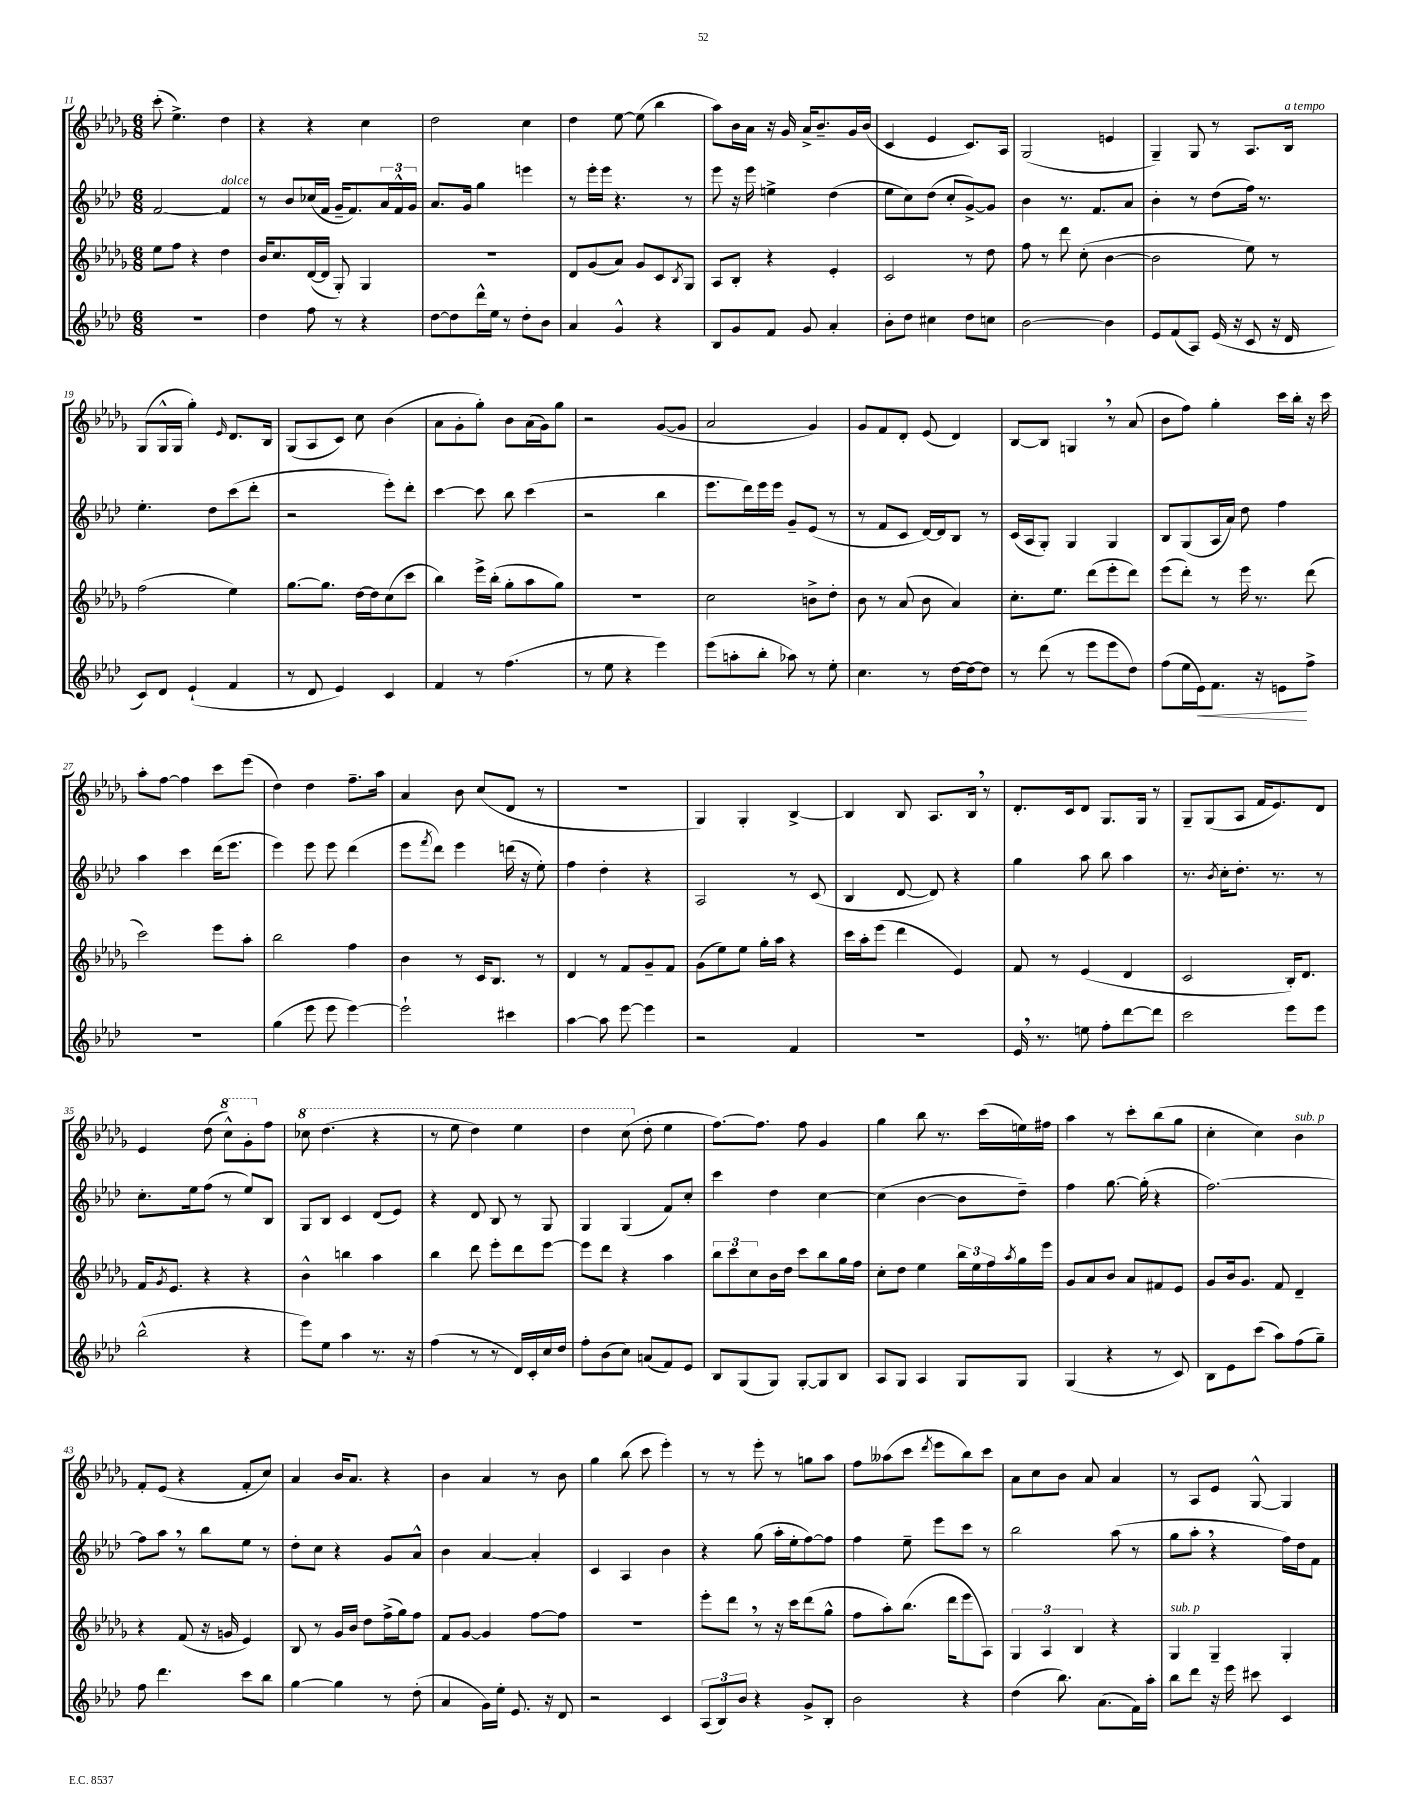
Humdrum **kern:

**kern	**kern	**kern	**kern
*staff4	*staff3	*staff2	*staff1
*clefG2	*clefG2	*clefG2	*clefG2
*k[b-e-a-d-]	*k[b-e-a-d-g-]	*k[b-e-a-d-]	*k[b-e-a-d-g-]
*M6/8	*M6/8	*M6/8	*M6/8
2.r	8ee-\L	[2f/	(8ccc'\
.	8ff\J	.	4.ee-^\)
.	4r	.	.
.	4dd-\	4f/]	4dd-\
=	=	=	=
4dd-\	16b-/LK	8r	4r
.	8.cc/	.	.
.	.	8b-/L	.
8ff\	([16d-/L	(16cc-/L	4r
.	16d-/]JJ	16f/JJ	.
8r	8G-'/)	16g~/LK	.
.	.	8.f/)	.
4r	4G-/	.	4cc\
.	.	24a-/L	.
.	.	24f^^/	.
.	.	24g/JJ	.
=	=	=	=
[8dd-\L	2.r	8.a-/L	2dd-\
8dd-\]	.	.	.
.	.	16g/Jk	.
16ddd-^^\L	.	4gg\	.
16ee-\JJ	.	.	.
8r	.	.	.
8dd-'\L	.	4eee\	4cc\
8b-\J	.	.	.
=	=	=	=
4a-/	8d-/L	8r	4dd-\
.	(8g-/	16eee-'\LL	.
.	.	16eee-\JJ	.
4g^^/	8a-/J)	4.r	[8ee-\
.	8g-/L	.	(8ee-\]
4r	8c/	.	4bb-\
.	8qB-/	.	.
.	8G-/J	8r	.
=	=	=	=
8B-/L	8A-/L	8eee-\	8aa-\L)
8g/	8B-'/J	16r	16b-\L
.	.	16eee-\	16a-\JJ
8f/J	4r	4ee^\	16r
.	.	.	16g-/
8g/	.	.	16a-^/LK
.	.	.	8.b-~/
4a-'/	4e-'/	(4dd-\	.
.	.	.	16g-/L
.	.	.	(16b-/JJ
=	=	=	=
8b-'\L	2c/	8ee-\L	4c/
8dd-\J	.	8cc\)	.
4cc#\	.	(8dd-\J	4e-/
.	.	8cc'/L	.
8dd-\L	8r	[8g^/)	8.c/L)
8cc\J	8dd-\	8g/]J	.
.	.	.	16A-/Jk
=	=	=	=
[2b-\	8ff\	4b-\	(2G-/
.	8r	.	.
.	8ddd-\	8.r	.
.	(8cc'\	.	.
.	.	8.f/L	.
4b-\]	[4b-\	.	4e/
.	.	8a-/J	.
=	=	=	=
8e-/L	2b-\]	4b-'\	4G-~/)
(8f/	.	.	.
8A-/J)	.	8r	8G-/
(16e-/	.	(8dd-\L	8r
16r	.	.	.
8c/	8ee-\)	16ff\Jk)	8.A-/L
.	.	8.r	.
16r	8r	.	.
16d-/	.	.	16B-/Jk
=	=	=	=
8c/L)	(2ff\	4.ee-'\	(8G-/L
8d-/J	.	.	16G-^^/L
.	.	.	16G-/JJ
(4e-`/	.	.	4gg-'\)
.	.	8dd-\L	.
.	.	.	16qqe-/
4f/	4ee-\)	(8ccc\	8.d-/L
.	.	8ddd-'\J	.
.	.	.	16B-/Jk
=	=	=	=
8r	[8.gg-\L	2r	(8G-/L
8d-/	.	.	8A-/
.	8.gg-\]J	.	.
4e-/)	.	.	8c/J)
.	[16dd-\LL	.	8cc\
.	16dd-\]J	.	.
4c/	(8cc\	8eee-'\L)	(4b-\
.	8ccc\J	8ddd-'\J	.
=	=	=	=
4f/	4bb-\)	[4ccc\	8a-\L
.	.	.	8g-'\
8r	16eee-^\LL	8ccc\]	8gg-'\J)
.	(16bb-'\JJ	.	.
(4.ff\	8gg-'\L	8bb-\	8b-\L
.	8aa-\	(4ccc\	(16a-\L
.	.	.	16g-\J)
.	8gg-\J)	.	8gg-\J
=	=	=	=
8r	2.r	2r	2r
8ee-\	.	.	.
4r	.	.	.
4eee-\)	.	4bb-\	([8g-/L
.	.	.	8g-/]J
=	=	=	=
(8eee-\L	2cc\	8.eee-\L	2a-/
8aa'\	.	.	.
.	.	16ddd-\L)	.
8bb-'\J	.	16eee-\	.
.	.	16eee-\JJ	.
8aa-\)	.	8g~/L	.
8r	8b^\L	(8e-/J	4g-/)
8ee-'\	8dd-'\J	8r	.
=	=	=	=
4.cc\	8b-\	8r	8g-/L
.	8r	8f/L	8f/
.	(8a-/	8c/J	8d-'/J
8r	8b-\	[16d-/LL)	(8e-/
.	.	16d-/]J	.
[16dd-\LL	4a-/)	8B-/J	4d-/)
16dd-\_J	.	.	.
8dd-\]J	.	8r	.
=	=	=	=
8r	8.cc'\L	(16c/LL	[8B-/L
.	.	16A-/J	.
(8ddd-\	.	8G'/J)	8B-/]J
.	8.ee-\J	.	.
8r	.	4G/	4G/
8eee-\L	(8ddd-\L	.	.
8eee-\	8eee-'\	4G/	8r
8dd-\J)	8ddd-\J)	.	(8a-/
=	=	=	=
(8ff\L	(8eee-\L	8B-/L	8b-\L
16ee-\L	8ddd-'\J)	(8G/	8ff\J)
16e-\J)	.	.	.
8.f\J	8r	16A-/L	4gg-'\
.	.	16a-/JJ)	.
.	16eee-\	8dd-\	.
16r	8.r	.	.
8e\L	.	4ff\	16ccc\LL
.	.	.	16bb-'\JJ
8ff^\J	(8ddd-\	.	16r
.	.	.	16ccc\
=	=	=	=
2.r	2ccc\)	4aa-\	8aa-'\L
.	.	.	[8ff\J
.	.	4ccc\	4ff\]
.	8eee-\L	(16ddd-\LK	8ccc\L
.	.	8.eee-\J	.
.	8aa-'\J	.	(8eee-\J
=	=	=	=
(4gg\	2bb-\	4eee-\)	4dd-\)
8eee-\	.	8eee-\	4dd-\
8eee-\	.	8eee-\	.
[4eee-\)	4ff\	(4ddd-\	8.ff~\L
.	.	.	16aa-\Jk
=	=	=	=
2eee-`\]	4b-\	8eee-\L	4a-/
.	.	8qfff/	.
.	.	8ddd-\J)	.
.	8r	4eee-\	8b-\
.	16c/LK	.	(8cc/L
.	8.B-/J	.	.
4ccc#\	.	(16ddd\	8d-/J
.	.	16r	.
.	8r	8ee-'\)	8r
=	=	=	=
[4aa-\	4d-/	4ff\	2.r
8aa-\]	8r	4dd-'\	.
[8eee-\	8f/L	.	.
4eee-\]	8g-~/	4r	.
.	8f/J	.	.
=	=	=	=
2r	(8g-\L	2A-/	4G-/)
.	8ee-\)	.	.
.	8ee-\J	.	4G-'/
.	16gg-'\LL	.	.
.	16aa-\JJ	.	.
4f/	4r	8r	[4B-^/
.	.	(8c/	.
=	=	=	=
2.r	16ccc\LL	4B-/	4B-/]
.	16aa-'\J	.	.
.	(8eee-\J	.	.
.	4ddd-\	[8d-/	8B-/
.	.	8d-/])	8.A-/L
.	4e-/)	4r	.
.	.	.	16B-/Jk
.	.	.	8r
=	=	=	=
16e-/	8f/	4gg\	8.d-'/L
8.r	.	.	.
.	8r	.	.
.	.	.	16c/k
8ee\	(4e-/	8aa-\	8d-/J
8ff'\L	.	8bb-\	8.G-/L
[8ddd-\	4d-/	4aa-\	.
.	.	.	16G-/Jk
8ddd-\]J	.	.	8r
=	=	=	=
2ccc\	2c/	8.r	8G-~/L
.	.	.	(8G-/
.	.	8qb-/	.
.	.	16cc'\LK	.
.	.	8.dd-'\J	8A-/J
.	.	.	16f/LK
.	.	8.r	8.e-/)
8eee-\L	16B-'/LK)	.	.
.	8.d-/J	.	.
8eee-\J	.	8r	8d-/J
=	=	=	=
(2bb-^^\	16f/LK	8.cc'\L	4e-/
.	8qg-/	.	.
.	8.e-/J	.	.
.	.	16ee-\k	.
.	4r	(8ff\J	(8dd-\
.	.	8r	8ccc^^\L)
4r	4r	8ee-/L)	8gg-'\
.	.	8B-/J	8ff\J
=	=	=	=
8eee-\L)	4b-^^\	8G/L	8ccc-\
8ee-\J	.	8B-/J	(4.ddd-\
4aa-\	4bb\	4c/	.
8.r	4aa-\	(8d-/L	4r
.	.	8e-/J)	.
16r	.	.	.
=	=	=	=
(4ff\	4bb-\	4r	8r
.	.	.	8eee-\
8r	8ddd-\	8d-/	4ddd-\)
8r	8eee-'\L	8B-/	.
16d-/LL)	8ddd-\	8r	4eee-\
16c'/	.	.	.
16cc/	[8eee-\J	8G/	.
16dd-/JJ	.	.	.
=	=	=	=
8ff'\L	8eee-\]L	4G/	4ddd-\
(8b-\	8ddd-\J	.	.
8cc\J)	4r	(4G/	(8ccc\
(8a/L	.	.	8dd-'\
8f/)	4aa-\	8f/L)	4ee-\
8e-/J	.	8cc'/J	.
=	=	=	=
8B-/L	12bb-\L	4ccc\	[8.ff\L)
.	12ccc\	.	.
(8G/	.	.	.
.	12cc\	.	.
.	.	.	8.ff\]J
8G/J)	16b-\L	4dd-\	.
.	16dd-\JJ	.	.
[8G'/L	8ccc\L	.	8ff\
8G/]	8bb-\	[4cc\	4g-/
8B-/J	16gg-\L	.	.
.	16ff\JJ	.	.
=	=	=	=
8A-/L	8cc'\L	(4cc\]	4gg-\
8G/J	8dd-\J	.	.
4A-/	4ee-\	[4b-\	8bb-\
.	.	.	8.r
8G/L	24bb-\LL	8b-\]L	.
.	24ee-\	.	.
.	.	.	(16ccc\LL
.	24ff\	.	.
.	8qaa-/	.	.
8G/J	16gg-\	8dd-~\J)	16ee\)
.	16eee-\JJ	.	16ff#\JJ
=	=	=	=
(4G/	8g-/L	4ff\	4aa-\
.	8a-/	.	.
4r	8b-/J	[8.gg\	8r
.	8a-/L	.	8ccc'\L
.	.	(16gg'\]	.
8r	8f#/	4r	(8bb-\
8c/)	8e-/J	.	8gg-\J
=	=	=	=
8B-\L	8g-/L	[2.ff\)	4cc'\
8e-\	16b-/k	.	.
.	8.g-/J	.	.
(8ccc\J	.	.	4cc\)
8aa-\L)	8f/	.	.
(8ff\	4d-~/	.	4b-\
8gg~\J)	.	.	.
=	=	=	=
8ff\	4r	8ff\]L	8f'/L
4.ddd-\	.	8aa-\J	(8e-/J
.	(8f/	8r	4r
.	16r	8bb-\L	.
.	16g/	.	.
8ccc\L	4e-/)	8ee-\J	8f'/L
8bb-\J	.	8r	8cc/J)
=	=	=	=
[4gg\	8B-/	8dd-'\L	4a-/
.	8r	8cc\J	.
4gg\]	16g-/LL	4r	16b-/LK
.	16b-/JJ	.	8.a-/J
.	8dd-\L	.	.
8r	(16ff^\L	8g/L	4r
.	16gg-\J)	.	.
(8dd-'\	8ff\J	8a-^^/J	.
=	=	=	=
4a-/	8f/L	4b-\	4b-\
.	[8g-/J	.	.
16g\LL)	4g-/]	[4a-/	4a-/
16ee-'\JJ	.	.	.
8.e-/	.	.	.
.	[8ff\L	4a-'/]	8r
16r	.	.	.
8d-/	8ff\]J	.	8b-\
=	=	=	=
2r	2.r	4c/	4gg-\
.	.	4A-/	(8bb-\
.	.	.	8ccc\
4c/	.	4b-\	4eee-'\)
=	=	=	=
(12A-/L	8eee-'\L	4r	8r
12B-/)	.	.	.
.	8ddd-\J	.	8r
12b-/J	.	.	.
4r	8r	(8gg\	8eee-'\
.	16r	16aa-'\LL	8r
.	16ccc\LK	16ee-'\J	.
8g^/L	(8ddd-\	[8ff\)	8gg\L
8B-'/J	8gg-^^\J	8ff\]J	8aa-\J
=	=	=	=
2b-\	8ff\L	4ff\	8ff\L
.	8aa-'\)	.	(8aa--\
.	(8.bb-\J	8ee-~\	8ccc\J
.	.	.	8qddd-/
.	.	8eee-\L	8eee-\L
.	16ddd-\LK	.	.
4r	8eee-\	8ccc\J	8bb-\)
.	8A-\J)	8r	8ccc\J
=	=	=	=
(4dd-\	6G-/	2bb-\	8a-\L
.	.	.	8cc\
.	6A-/	.	.
8.bb-\)	.	.	8b-\J
.	6B-/	.	.
.	.	.	8a-/
(8.a-\L	.	.	.
.	4r	(8aa-\	4a-/
16f\L)	.	8r	.
16aa-'\JJ	.	.	.
=	=	=	=
8bb-\L	4G-/	8gg\L	8r
8ddd-\J	.	8aa-'\J	8A-/L
16r	4G-~/	4r	8e-/J
16eee-\	.	.	.
8ccc#\	.	.	[8G-^^/
4c/	4G-'/	16ff\LL)	4G-/]
.	.	16dd-\J	.
.	.	8f\J	.
==	==	==	==
*-	*-	*-	*-
